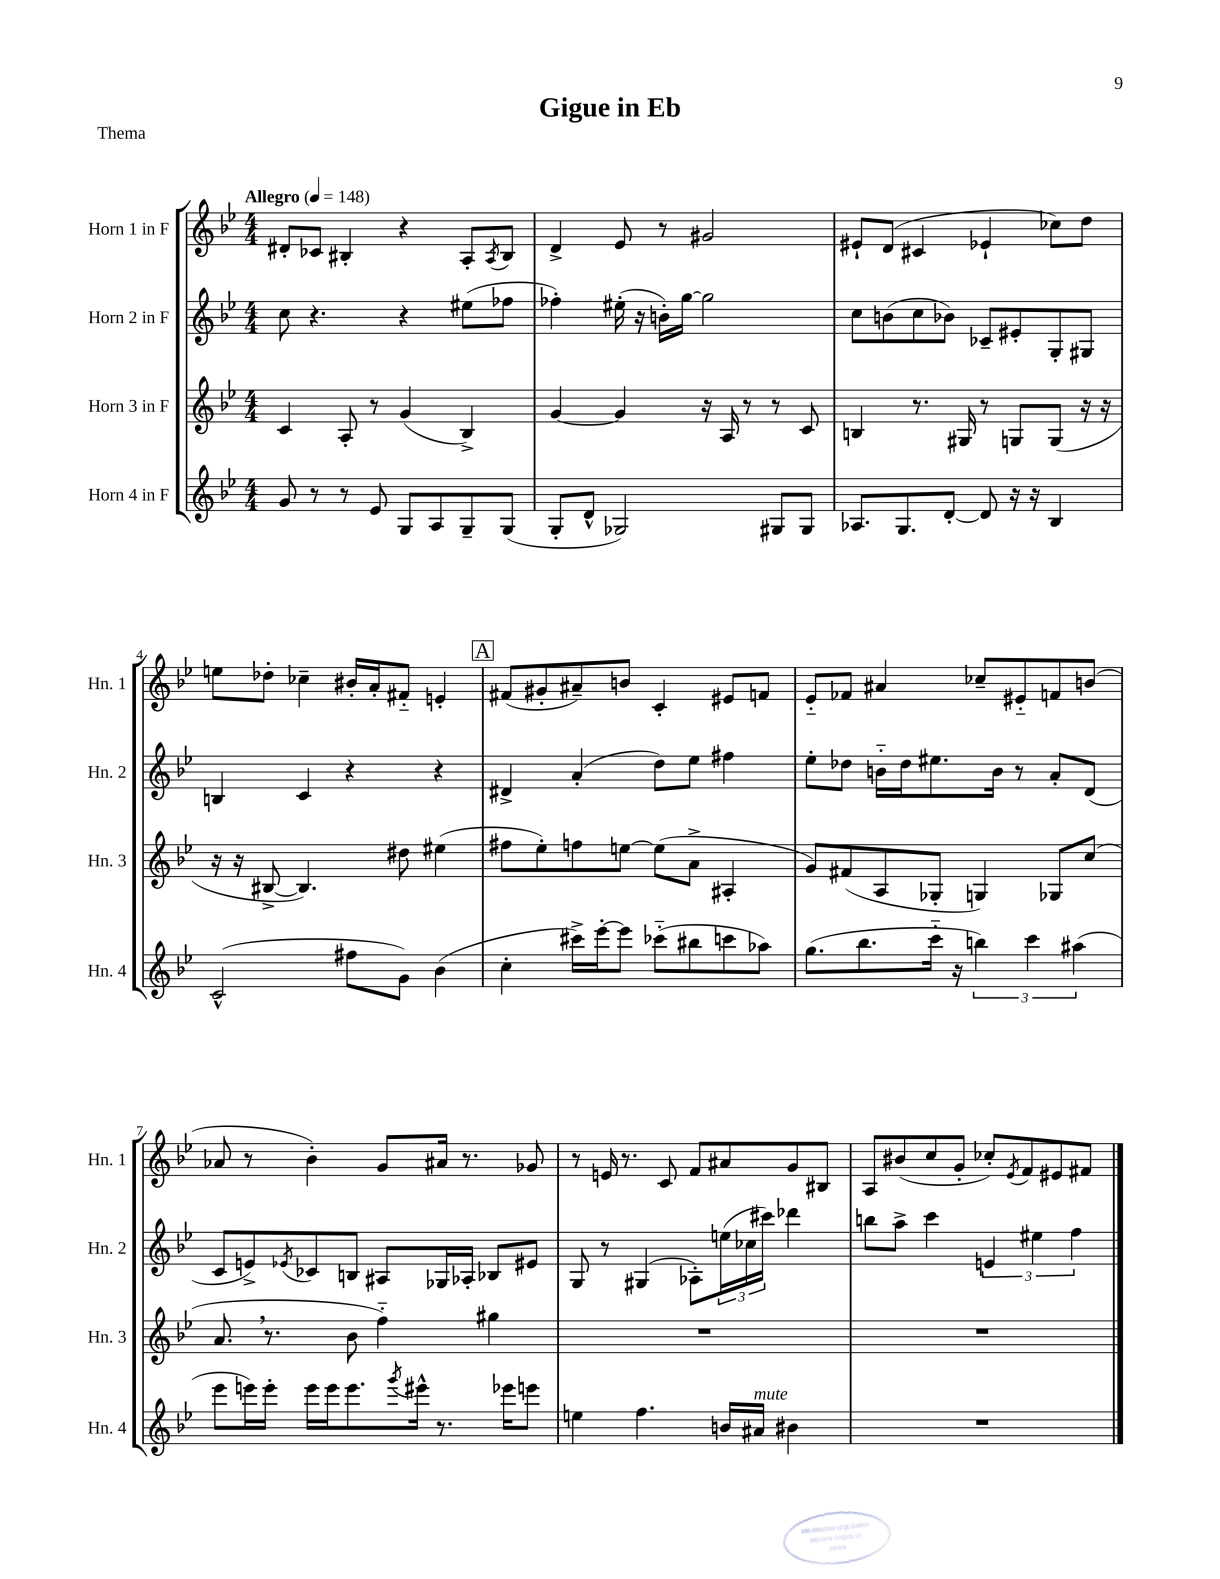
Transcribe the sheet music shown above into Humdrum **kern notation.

**kern	**kern	**kern	**kern
*staff4	*staff3	*staff2	*staff1
*clefG2	*clefG2	*clefG2	*clefG2
*k[b-e-]	*k[b-e-]	*k[b-e-]	*k[b-e-]
*M4/4	*M4/4	*M4/4	*M4/4
*MM148	*MM148	*MM148	*MM148
8g/	4c/	8cc\	8d#'/L
8r	.	4.r	8c-/J
8r	8A'/	.	4B#'/
8e-/	8r	.	.
8G/L	(4g/	4r	4r
8A/	.	.	.
8G~/	4B-^/)	(8ee#\L	8A'/L
.	.	.	8qA/
(8G/J	.	8ff-\J	8B#/J
=	=	=	=
8G'/L	[4g/	4ff-'\)	4d^/
8d^^/J	.	.	.
2G-/)	4g/]	(16ee#'\	8e-/
.	.	16r	.
.	.	16b'\LL)	8r
.	.	[16gg\JJ	.
.	16r	2gg\]	2g#/
.	16A/	.	.
.	8r	.	.
8G#/L	8r	.	.
8G#/J	8c/	.	.
=	=	=	=
8.A-/L	4B/	8cc\L	8e#`/L
.	.	(8b\	(8d/J
8.G/	.	.	.
.	8.r	8cc\	4c#/
[8d'/J	.	8b-\J)	.
.	16G#/	.	.
8d/]	8r	8c-~/L	4e-`/
16r	8G/L	8e#'/	.
16r	.	.	.
4B-/	(8G/J	8G'/	8cc-\L)
.	16r	8G#/J	8dd\J
.	16r	.	.
=	=	=	=
(2c^^/	16r	4B/	8ee\L
.	16r	.	.
.	[8B#^/	.	8dd-'\J
.	4.B#/])	4c/	4cc-~\
8ff#\L	.	4r	16b#'/LL
.	.	.	16a'/J
8g\J)	8dd#\	.	8f#'~/J
(4b-\	(4ee#\	4r	4e'/
=	=	=	=
4cc'\	8ff#\L	4d#^/	(8f#/L
.	8ee-'\)	.	8g#'/
16ccc#^\LL)	8ff\	(4a'/	8a#~/)
[16eee-'\J	.	.	.
8eee-\]J	[8ee\J	.	8b/J
(8ccc-'~\L	(8ee\]L	8dd\L)	4c'/
8bb#\	8a^\J	8ee-\J	.
8ccc\	4A#'/	4ff#\	8e#/L
8aa-\J)	.	.	8f/J
=	=	=	=
(8.gg\L	8g/L)	8ee-'\L	8e-'~/L
.	(8f#/	8dd-\J	8f-/J
8.bb-\	.	.	.
.	8A/	16b'~\LL	4a#/
.	.	16dd-\J	.
16ccc'~\Jk	8G-'/J	8.ee#\	.
16r	.	.	.
6bb\)	4G/)	.	8cc-~/L
.	.	16b\Jk	.
.	.	8r	8e#'~/
6ccc\	.	.	.
.	8G-/L	8a'/L	8f/
(6aa#\	.	.	.
.	(8cc/J	(8d/J	(8b/J
=	=	=	=
8eee-\L	8.a/	8c/L	8a-/
16eee\L)	.	8e^/)	8r
16eee'\JJ	8.r	.	.
.	.	8qe-/	.
16eee\LL	.	8c-/	4b-'\)
16eee\J	.	.	.
8.eee\	8b-\	8B/J	.
.	4ff'~\)	8A#/L	8g/L
8qggg/	.	.	.
16eee#^^\Jk	.	.	.
8.r	.	16G-/L	16a#/Jk
.	.	16A-'/JJ	8.r
.	4gg#\	8B-/L	.
16eee-\LK	.	.	.
8eee\J	.	8e#/J	8g-/
=	=	=	=
4ee\	1r	8G/	8r
.	.	8r	16e/
.	.	.	8.r
4.ff\	.	(4G#/	.
.	.	.	8c/
.	.	8A-'\L)	8f/L
16b/LL	.	(24ee\L	8a#/
.	.	24cc-\	.
16a#/JJ	.	.	.
.	.	24ccc#\JJ)	.
4b#\	.	4ddd-\	8g/
.	.	.	8B#/J
=	=	=	=
1r	1r	8bb\L	8A/L
.	.	8aa^\J	(8b#/
.	.	4ccc\	8cc/
.	.	.	8g'/J
.	.	6e/	8cc-'/L)
.	.	.	8qe-/
.	.	.	8f/
.	.	6ee#\	.
.	.	.	8e#/
.	.	6ff\	.
.	.	.	8f#/J
==	==	==	==
*-	*-	*-	*-
